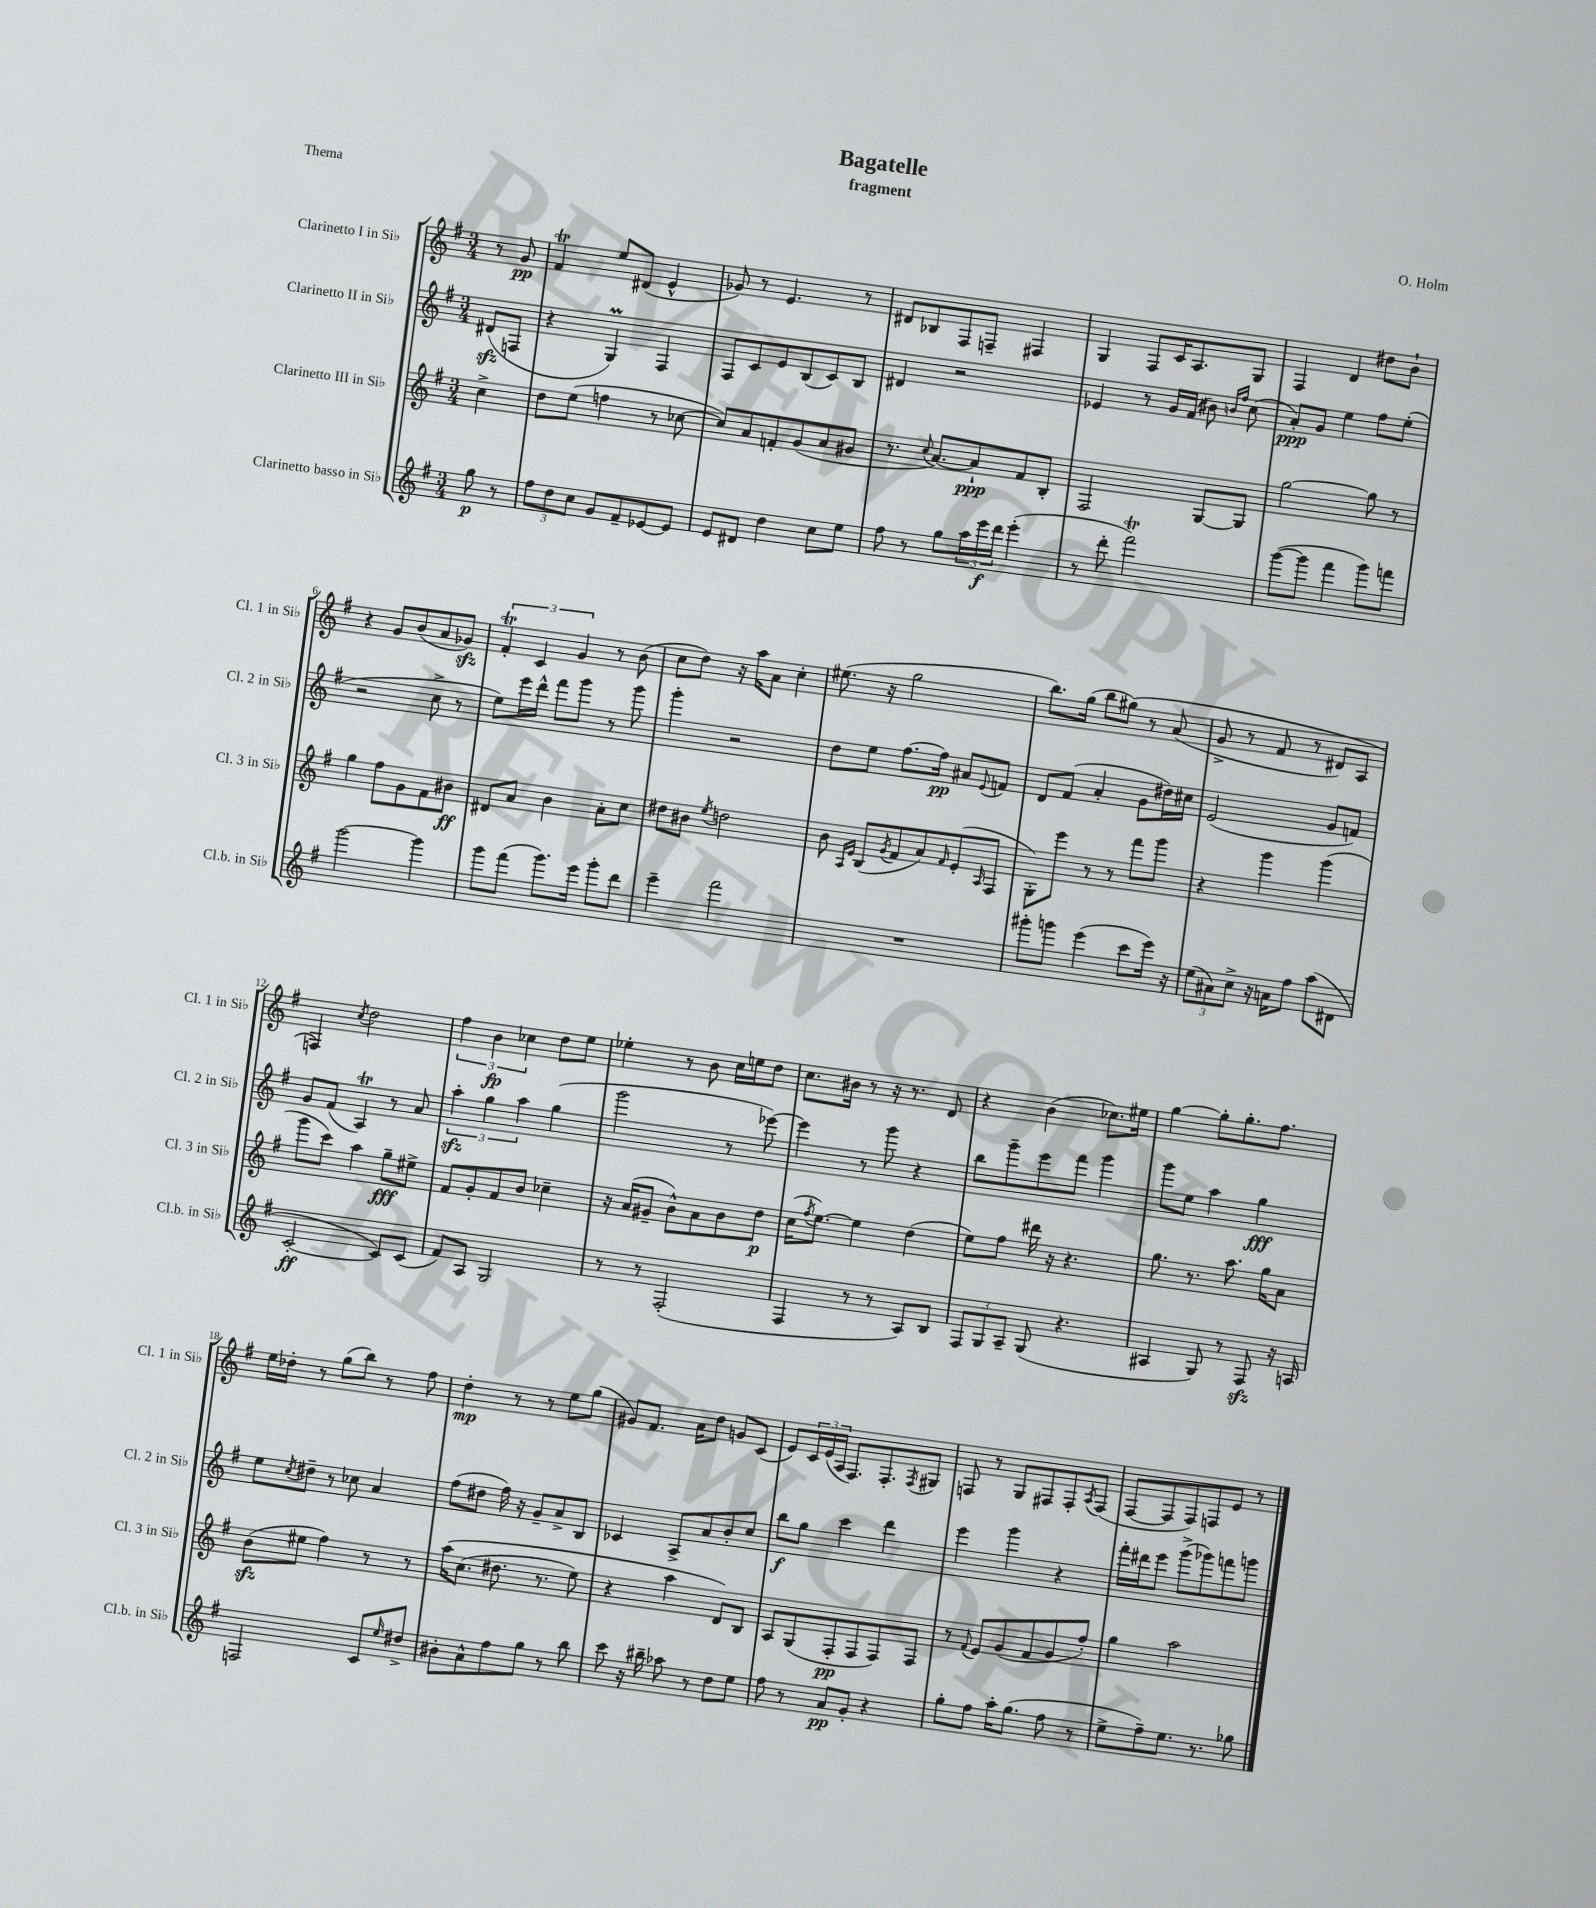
\header { title = "Bagatelle" composer = "O. Holm" subtitle = "fragment" piece = "Thema" }
<<
\new StaffGroup <<
\new Staff = "s0" \with { instrumentName = "Clarinetto I in Sib" shortInstrumentName = "Cl. 1 in Sib" } {
    \clef treble \key g \major \numericTimeSignature \time 3/4 \partial 4
    r8 g'8\pp |
    fis'4\trill e''8 dis'8( e'4-^ |
    ges'8) r8 e'4. r8 |
    dis'8 bes8 fis8 f8-- fis4 |
    g4 fis8 c'16 a8. g8 |
    fis4 d'4 dis''8 b'8-! |
    r4 g'8 b'8( a'8 ges'8\sfz) |
    \tuplet 3/2 { fis'4-.\trill c'4 g'4 } r8 b'8( |
    c''8 d''8) r16 a''16 a'8 c''4-. |
    eis''8.( r16 g''2 |
    b''8.) g''16( b''8 gis''8)\( r8 a'8( |
    g'8-> r8 fis'8 r8 dis'8) a8 |
    f4\) \acciaccatura { c''8 } d''2 |
    \tuplet 3/2 { fis''4 b'4\fp ces''4 } d''8 e''8 |
    ees''4-. r8 b'8 c''16 e''16 d''8 |
    c''8. bis'16 r8 r16 r8. d'8 |
    r4 b'4( ces''8.) eis''16 |
    g''4~ g''8-. g''8.-. fis''8. |
    e''16 des''16-. r8 g''8( b''8) r8 fis''8 |
    d''4-.\mp r8 r8 e''8 g''8( |
    gis'8) fis'8. a'16 d''8 g'8 c'8( |
    e'8) \tuplet 3/2 { c'16 e'16( a16 } fis8.) fis8.-. \acciaccatura { fis8 } gis8 |
    f8 r8 g8 fis8 fis8-. \acciaccatura { a8 } fis8( |
    fis8~ fis8 fis8) f8 e'8 r8 \bar "|." |
}
\new Staff = "s1" \with { instrumentName = "Clarinetto II in Sib" shortInstrumentName = "Cl. 2 in Sib" } {
    \clef treble \key g \major \numericTimeSignature \time 3/4 \partial 4
    dis'8\sfz( f8 |
    r4 g4\prall) fis4 |
    fis8 c'8 e'8 b8( c'8) b8 |
    dis'4 r2 |
    ees'4 r8 g'16 fis'16( bis'8) \grace { b'16 fis''16 } c''8( |
    a'8-.\ppp) g'8 e''4 fis''8 e''8-.( |
    r2 c''8-> r8 |
    e''8) e'''16 d'''16-^ fis'''8 g'''8 r8 g'''8 |
    g'''4-. r2 |
    d''8 e''8 fis''8.~ fis''16\pp ais'8 \appoggiatura { e'8 } f'8 |
    d'8 fis'8( a'4-. g'8 dis''16) cis''16 |
    e'2( g'8 f'8) |
    g'8 fis'8( a4\trill) r8 a'8 |
    \tuplet 3/2 { a''4-.\sfz g''4 a''4 } g''4( |
    g'''2 r8 ees'''8~) |
    ees'''4 r8 g'''8 r4 |
    b''8 g'''8-- e'''8 fis'''8 g'''4 |
    g'''8 e''8 a''4 g''4\fff |
    e''8 \acciaccatura { c''8 } dis''8-- r8 ces''8 a'4 |
    fis''8( dis''8 fis''16) r16 g'8-- a'8-> b8 |
    ces'4 a8-> a'8 b'8-. c''8 |
    b''8\f g''8 c'''4 d'''4 |
    e'''4 g'''4 r4 |
    fis'''16-. dis'''16 e'''8 g'''8->( ges'''8) f'''8 g'''8 \bar "|." |
}
\new Staff = "s2" \with { instrumentName = "Clarinetto III in Sib" shortInstrumentName = "Cl. 3 in Sib" } {
    \clef treble \key g \major \numericTimeSignature \time 3/4 \partial 4
    c''4-> |
    d''8 e''8( f''4 r8 ces''8~ |
    ces''8) a'8 f'8-. g'8( a'8 gis'8 |
    r8. \appoggiatura { c''8 } a'8.~) a'8-!\ppp fis'8 b8-. |
    fis2 g8~ g8 |
    g''2~ g''8 r8 |
    g''4 fis''8 g'8 fis'8 bis'8\ff |
    dis'8 a'8 b'4 a'8-. c''8 |
    dis''8 bis'8 \acciaccatura { e''8 } d''2 |
    b'8 \grace { a16 e'16 } b8( \acciaccatura { g'8 } fis'8 a'8) \grace { fis'16 } e'8-.( \grace { a16 } fis8 |
    g8-.) e'''8 r8 r8 fis'''8 g'''8 |
    r4 g'''4 g'''4( |
    g'''8 c'''8) a''4 g''8--\fff eis''8-> |
    fis'8 g'8-. fis'8 b'8 ces''4-- |
    r16 a'16( gis'8-- b'8-^) a'8 b'8 d''8\p |
    c''16( \acciaccatura { fis''8 } e''8.~) e''4 d''4( |
    e''8) fis''8 dis'''16 r16 r4. |
    g''8. r8. a''8. g''16 a'8 |
    b'8\sfz( eis''8 fis''4) r8 r8 |
    a''16\( c''8.( dis''8. r8. e''8) |
    r4 a''4 d'8\) b8 |
    a8 g8( fis8-.\pp fis8 fis8) fis8 |
    r8 \appoggiatura { fis'8 } e'8 g'8( fis'8 g'8 fis''8-.) |
    g''4 a''2 \bar "|." |
}
\new Staff = "s3" \with { instrumentName = "Clarinetto basso in Sib" shortInstrumentName = "Cl.b. in Sib" } {
    \clef treble \key g \major \numericTimeSignature \time 3/4 \partial 4
    g''8\p r8 |
    \tuplet 3/2 { fis''8 d''8 c''8 } g'8 fis'8-- ees'8~ ees'8 |
    e'8 dis'8 d''4 c''8 e''8 |
    fis''8 r8 g''8 \tuplet 3/2 { a''16 e'''16\f d'''16 } e'''4-.( |
    r8 d'''8-. fis'''2\trill) |
    g'''8~( g'''8 fis'''4 g'''8) f'''8 |
    g'''2~ g'''4 |
    g'''8 fis'''8( g'''8.) e'''16 g'''8-. d'''8 |
    e'''4-- fis'''2 |
    R2. |
    gis'''8-. g'''8 e'''4( c'''8 e'''16) r16 |
    \tuplet 3/2 { e''8( ais'8) c''8-> } r16 a'16 fis''8 a''8( dis'8 |
    c'2~-.\ff c'8) c'8( |
    fis'8) a8 g2 |
    r8 r8 fis2-.( |
    fis4 r8 r8 a8) b8 |
    \tuplet 3/2 { fis8 g8 a8-- } g8( r4. |
    ais4 g8) r8 fis8\sfz r16 a16 |
    f2 c'8 \grace { e''16 } dis''8-> |
    bis'8-. a'8-^ fis''8 g''8 r8 b''8 |
    c'''8 r16 bis''16-- aes''8 r8 d''8 e''8 |
    fis''8 r8 a'8\pp g'8-. r4 |
    g''8-. fis''8 a''16-. g''8.( fis''8 r8 |
    e''8-> fis''8--) e''8. r8. ges''8 \bar "|." |
}
>>
>>
